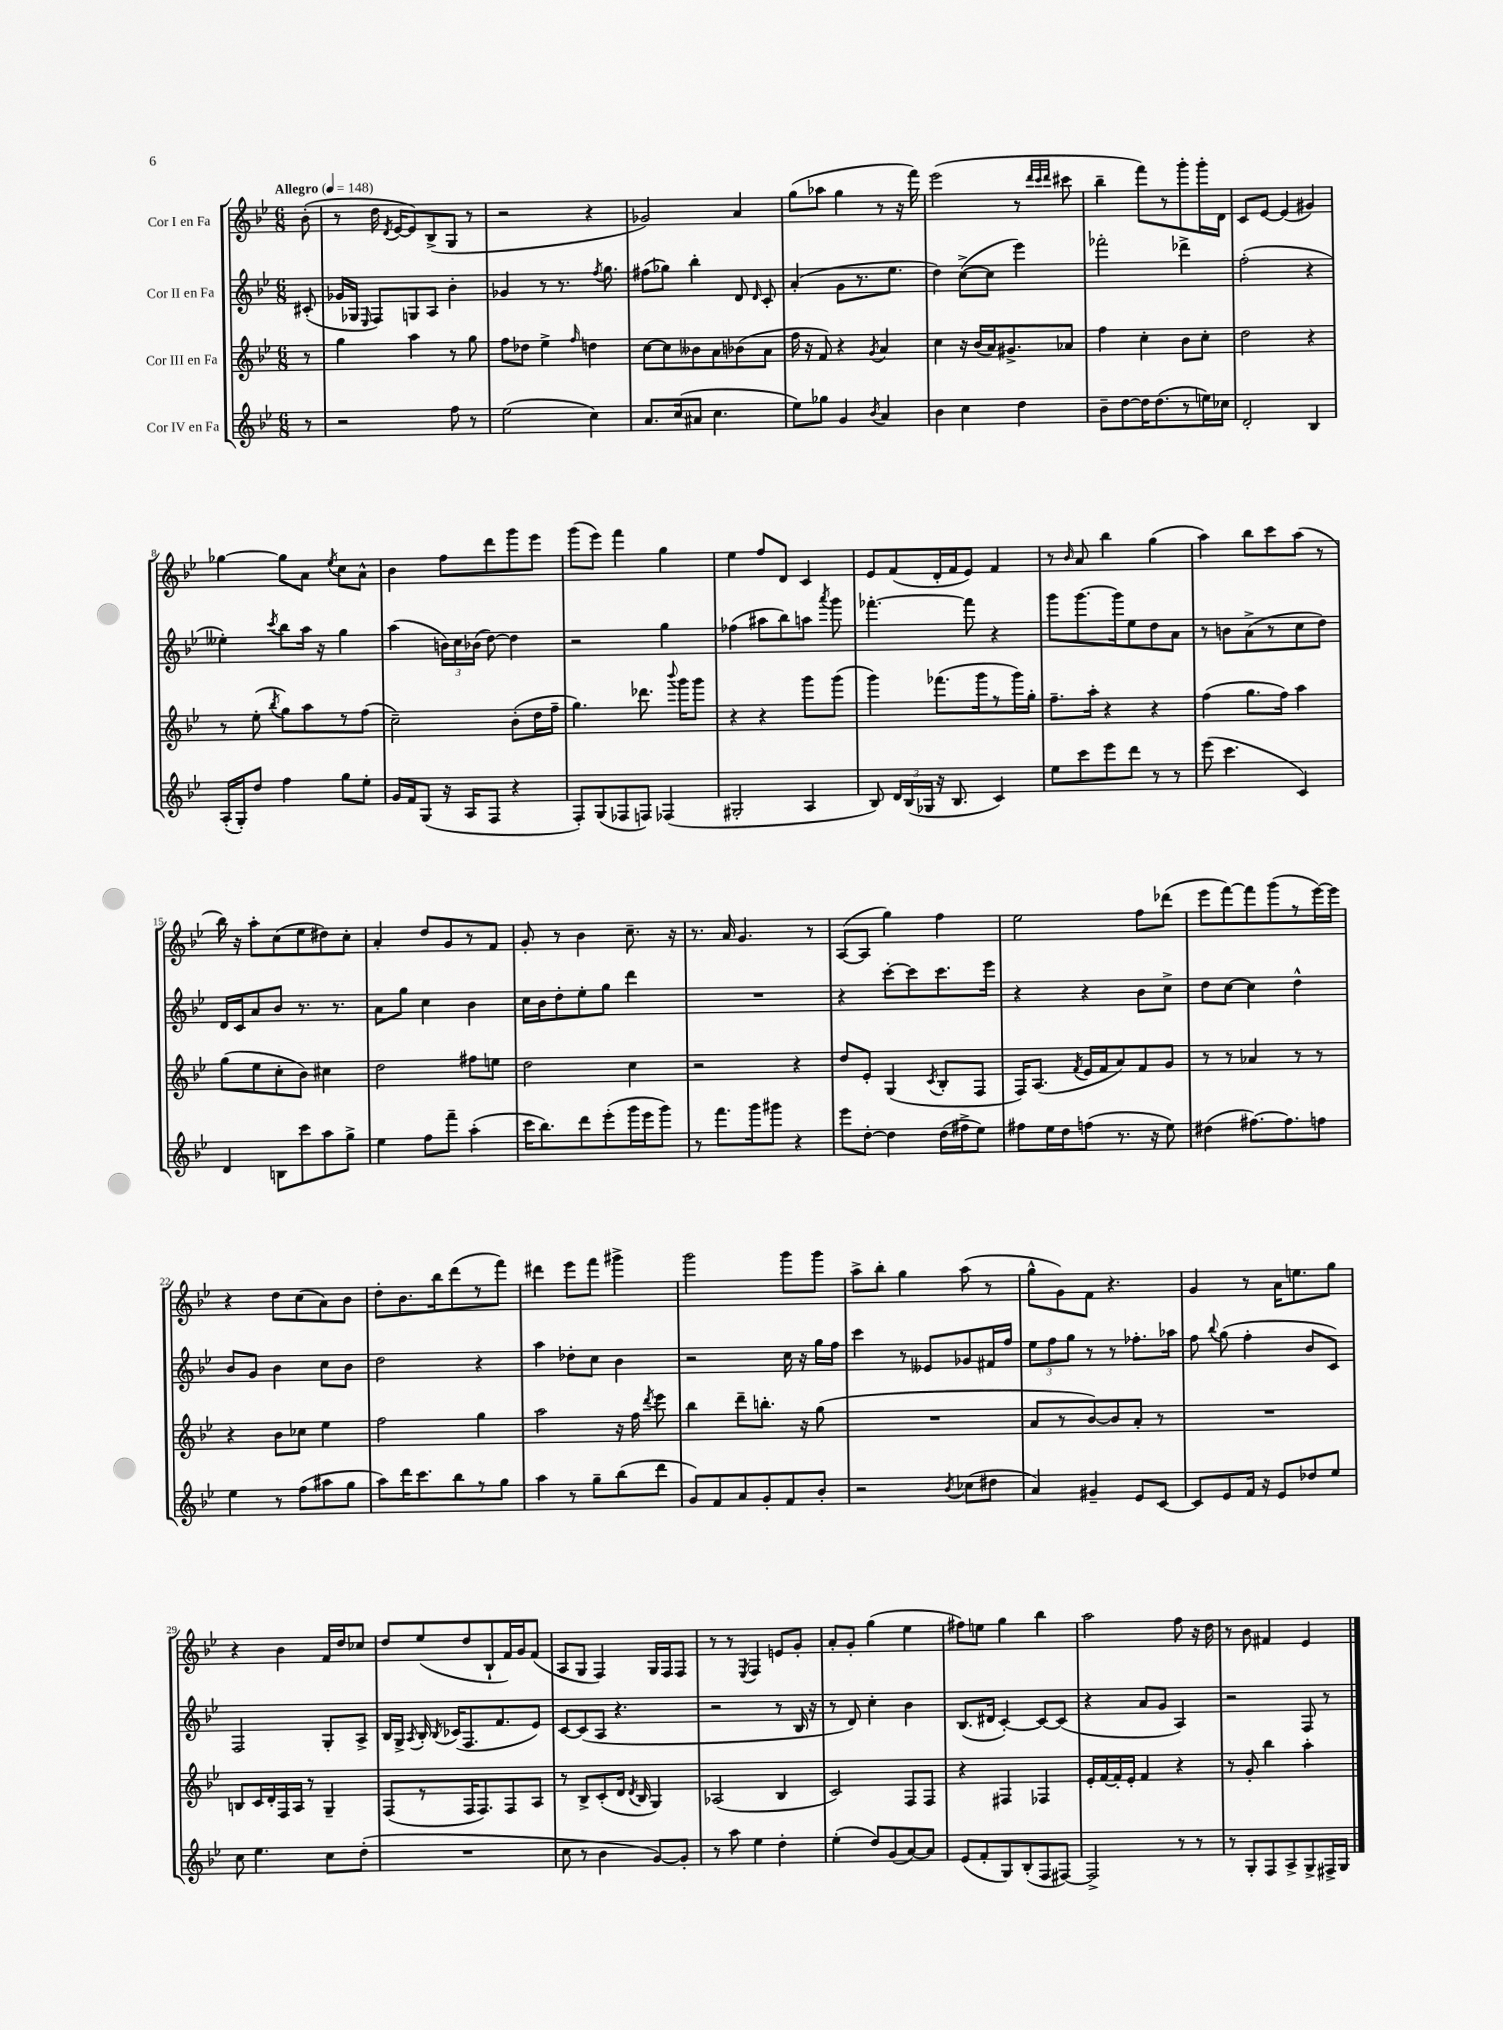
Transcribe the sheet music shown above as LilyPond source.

<<
\new StaffGroup <<
\new Staff = "s0" \with { instrumentName = "Cor I en Fa" } {
    \clef treble \key bes \major \numericTimeSignature \time 6/8 \partial 8 \tempo "Allegro" 4 = 148
    \autoBeamOff bes'8-.( |
    r8 d''16 \acciaccatura { d'8 } ees'16[~ ees'8) bes8->( g8] r8 |
    r2 r4 |
    ges'2) a'4 |
    g''8[( aes''8] g''4 r8 r16 f'''16) |
    ees'''2( r8 \grace { d'''32[ c'''32 d'''32] } cis'''8 |
    bes''4-- f'''8[) r8 g'''8-. g'''16-. d'16] |
    c'8[ ees'8]~ ees'4( gis'4) |
    ges''4~ ges''8[ a'8] \acciaccatura { ees''8 } c''8[ a'8]-^ |
    bes'4 f''8[ d'''8 g'''8 ees'''8] |
    g'''8[( ees'''8]) f'''4 g''4 |
    ees''4 f''8[ d'8] c'4 |
    ees'8[ f'8( d'16-. f'16 ees'8]) f'4 |
    r8 \grace { bes'16 } a'8 bes''4 g''4( |
    a''4) bes''8[ c'''8 a''8]( r8 |
    bes''16) r16 a''8[-. c''8( ees''8 dis''8) c''8]-. |
    a'4-. d''8[ g'8 r8 f'8] |
    g'8-. r8 bes'4 c''8.-- r16 |
    r8. a'16 g'4. r8 |
    a8[~( a8] g''4) f''4 |
    ees''2 f''8[ des'''8]( |
    ees'''8[ f'''8~) f'''8 g'''8( r8 ees'''16~) ees'''16] |
    r4 d''8[ c''8( a'8) bes'8] |
    d''8[-. bes'8. bes''16 d'''8( r8 f'''8]) |
    dis'''4 ees'''8[ f'''8] gis'''4-> |
    g'''2 g'''8[ g'''8] |
    a''8[-> bes''8]-. g''4 a''8( r8 |
    g''8[-^ g'8) f'8] r4. |
    g'4 r8 a'16[ e''8. g''8] |
    r4 bes'4 f'16[ d''16 ces''8] |
    d''8[ ees''8( d''8 bes8-! f'16) g'16 f'8]( |
    a8[ g8] f4) g16[ f16 f8] |
    r8 r8 \acciaccatura { ees8 } f4 e'8[ g'8]-. |
    a'8[-. g'8]-. g''4( ees''4 |
    fis''8[) e''8] g''4 bes''4 |
    a''2 f''8 r16 d''16 |
    r8 bes'8 fis'4 ees'4 \bar "|." |
}
\new Staff = "s1" \with { instrumentName = "Cor II en Fa" } {
    \clef treble \key bes \major \numericTimeSignature \time 6/8 \partial 8
    \autoBeamOff cis'8-.( |
    ges'16[ ges16] \grace { ees16 } f8[) g8 a8] bes'4-. |
    ges'4 r8 r8. \acciaccatura { f''8 } g''8. |
    fis''8[( ges''8]) bes''4-. d'8 \grace { d'16 } c'8-. |
    a'4-.( g'8[ r8. ees''8.] |
    d''4) c''8[~->( c''8] ees'''4) |
    fes'''2-. des'''4-> |
    f''2-.( r4 |
    eeses''4-.) \acciaccatura { c'''8 } bes''8[ a''16] r16 g''4 |
    a''4( \tuplet 3/2 { b'16[) c''16 bes'16]( } d''8~) d''4 |
    r2 g''4 |
    fes''4( ais''8[ bes''8) a''8] \acciaccatura { a'''8 } g'''8 |
    fes'''4.~-. fes'''8 r4 |
    g'''8[ g'''8.~ g'''16 ees''8 d''8 a'8] |
    r8 b'8[ a'8->( r8 c''8 d''8]) |
    d'16[ c'16 a'8 bes'8] r8. r8. |
    a'8[ g''8] c''4 bes'4 |
    c''16[ bes'16 d''8-. ees''8-. g''8] d'''4 |
    R2. |
    r4 c'''8[~-. c'''8 c'''8. ees'''16] |
    r4 r4 bes'8[ c''8]-> |
    d''8[ c''8]~ c''4 d''4-^ |
    bes'8[ g'8] bes'4 c''8[ bes'8] |
    d''2 r4 |
    a''4 des''8[-. c''8] bes'4 |
    r2 c''16 r16 g''16[ f''16] |
    c'''4 r8 eeses'8[ ges'8 fis'16 f''16] |
    \tuplet 3/2 { ees''8[ f''8 g''8] } r8 r8 fes''8.[-. aes''16] |
    f''8 \appoggiatura { bes''8 } g''8( f''4-. bes'8[ c'8]) |
    f2 g8[-. a8]-> |
    bes16[ g16]-> \acciaccatura { a8 } bes16-. \acciaccatura { bes8 } ces'16[( f8. f'8. ees'8]) |
    c'8[~ c'8( a8] r4. |
    r2 r8 bes16 r16 |
    r8 d'8) c''4-. bes'4 |
    bes8.[( dis'16] c'4~-.) c'8[~ c'8]( |
    r4 a'8[ g'8] a4) |
    r2 f8 r8 \bar "|." |
}
\new Staff = "s2" \with { instrumentName = "Cor III en Fa" } {
    \clef treble \key bes \major \numericTimeSignature \time 6/8 \partial 8
    \autoBeamOff r8 |
    g''4 a''4 r8 g''8 |
    f''8[ des''8] ees''4-> \grace { f''16 } d''4 |
    c''8[~ c''8 beses'8 a'8 bes'8( a'8] |
    f''16 r16 f'8) r4 \acciaccatura { g'8 } a'4 |
    c''4 r16 bes'16[( a'16) gis'8.-> aes'8] |
    f''4 c''4-. bes'8[ c''8]-. |
    d''2 r4 |
    r8 ees''8-.( \acciaccatura { bes''8 } g''8[) a''8 r8 f''8]( |
    c''2--) bes'8[-.( d''16 f''16]-- |
    g''4.) des'''8. \appoggiatura { bes'''8 } g'''16[ g'''8] |
    r4 r4 g'''8[ g'''8]( |
    g'''4) fes'''8.[( g'''16 r8 g'''16) g''16]-. |
    f''8.[-- a''16]-. r4 r4 |
    f''4( g''8.[ f''16]) a''4 |
    g''8[( ees''8 c''8-. bes'8]) cis''4 |
    d''2 fis''8[ e''8] |
    d''2 c''4 |
    r2 r4 |
    d''8[ ees'8]-. g4( \acciaccatura { c'8 } bes8[-. f8] |
    f16[) a8.]( \acciaccatura { f'8 } ees'16[ f'16 a'8) f'8 g'8] |
    r8 r8 aes'4 r8 r8 |
    r4 bes'8[ ces''8] ees''4 |
    f''2 g''4 |
    a''2 r16 f''16 \acciaccatura { d'''8 } ees'''8 |
    bes''4 d'''8[-- b''8.]-. r16 g''8( |
    R2. |
    a'8[ r8 bes'8~) bes'8 a'8]-. r8 |
    R2. |
    b8[ c'16 d'16-. f16 a16] r8 g4-- |
    f8[( r8 f16 f8.) f8 a8] |
    r8 bes8[-> c'8-.( d'16] \acciaccatura { d'8 } bes16 g4) |
    aes2( bes4 |
    c'2) f8[ f8] |
    r4 fis4 fes4 |
    ees'16[-. f'16~ f'16-. ees'16]-. f'4 r4 |
    r8 g'8-. bes''4 a''4-. \bar "|." |
}
\new Staff = "s3" \with { instrumentName = "Cor IV en Fa" } {
    \clef treble \key bes \major \numericTimeSignature \time 6/8 \partial 8
    \autoBeamOff r8 |
    r2 f''8 r8 |
    ees''2( c''4) |
    a'8.[ c''16( ais'8] c''4. |
    ees''8[) ges''8] g'4 \acciaccatura { bes'8 } a'4 |
    bes'4 c''4 d''4 |
    bes'8[-- d''8~ d''16 d''8.( r8 e''16) ces''16] |
    d'2-. bes4 |
    a16[-.( g16-.) d''8] f''4 g''8[ ees''8]-. |
    g'16[ f'16 g8]( r16 a16[ f8] r4 |
    f8[-.) g8( fes8 f8]) fes4( |
    gis2-. a4 |
    bes8) \tuplet 3/2 { d'16[ bes16( ges16] } r16 bes8. c'4) |
    ees''8[ c'''8 ees'''8 d'''8] r8 r8 |
    ees'''8( c'''4. c'4) |
    d'4 b8[ c'''8 a''8 g''8]-> |
    ees''4 f''8[ f'''8]-- a''4-.( |
    c'''16[ bes''8.) d'''8 ees'''8-.( g'''16 ees'''16 g'''8]) |
    r8 f'''8.[ g'''16 gis'''8] r4 |
    ees'''8[ d''8]~-. d''4 d''16[( fis''16-> ees''8]) |
    fis''8[ ees''16 d''16 f''8]( r8. r16 ees''8) |
    dis''4( fis''8.[~) fis''8. f''8] |
    ees''4 r8 f''8[( ais''8 g''8] |
    a''8[) d'''16 c'''8. bes''8 r8 g''8] |
    a''4 r8 g''8[-- bes''8( d'''8] |
    g'8[) f'8 a'8 g'8-. f'8 bes'8]-. |
    r2 \acciaccatura { bes'8 } ces''8[( dis''8] |
    a'4) gis'4-- ees'8[ c'8]~ |
    c'8[ ees'8 f'16] r16 ees'8[ des''8 ees''8] |
    c''8 ees''4. c''8[ d''8]-.( |
    R2. |
    c''8 r8 bes'4 g'8[~) g'8]-. |
    r8 a''8 ees''4 d''4-. |
    ees''4-.( d''8[) g'8( a'8~) a'8] |
    ees'8[( f'8-. g8) bes8-.( f8 fis8]~) |
    fis2-> r8 r8 |
    r8 g8[-. f8 a8-> g8-> fis16-> g16] \bar "|." |
}
>>
>>
